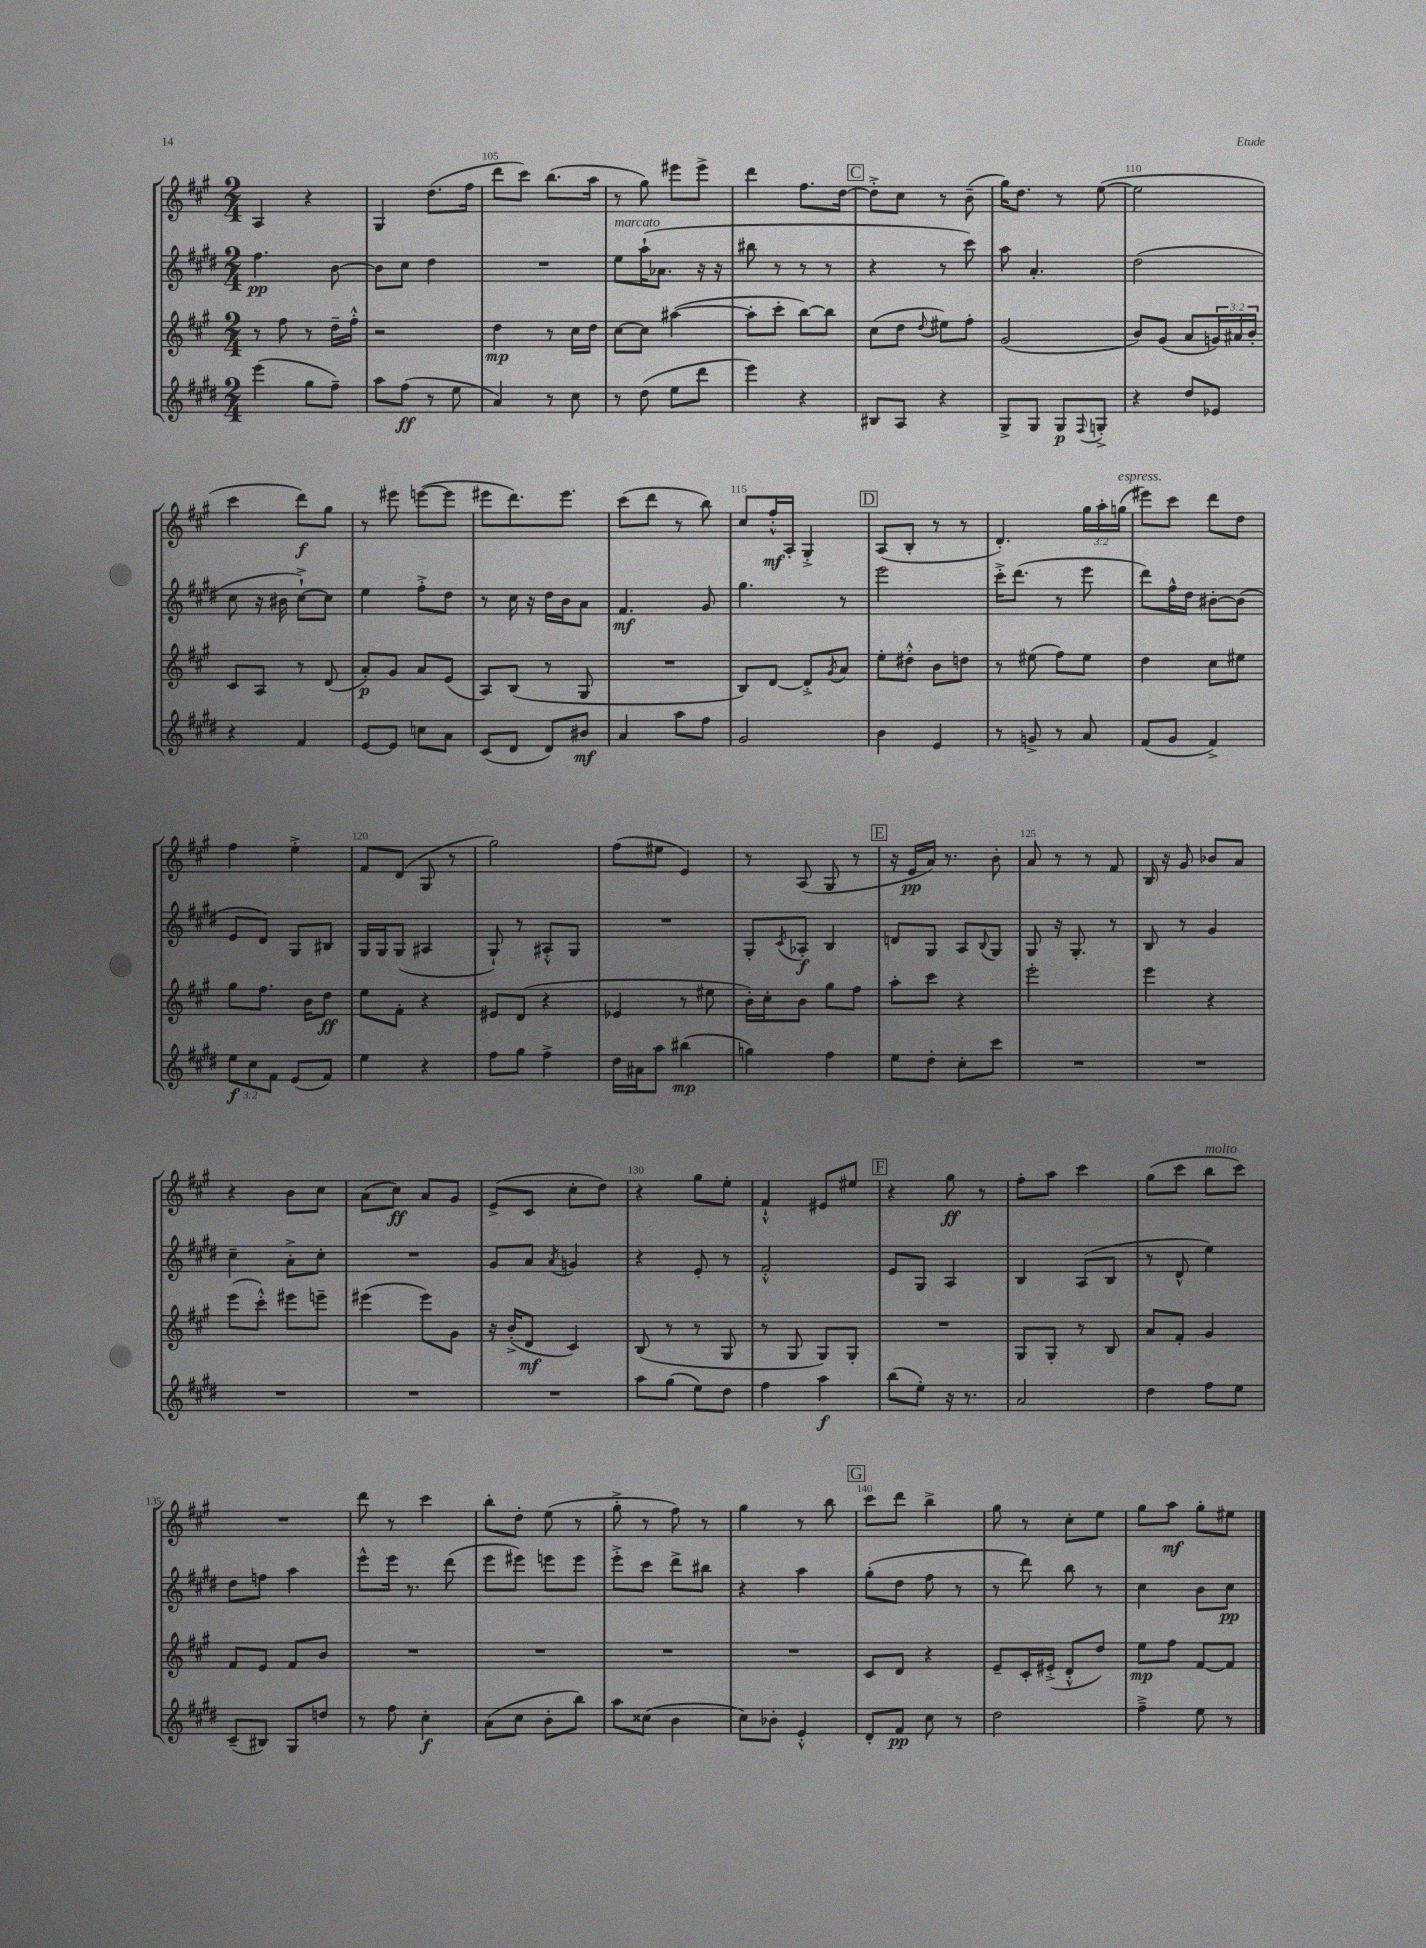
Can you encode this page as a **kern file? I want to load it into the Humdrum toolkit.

**kern	**dynam	**kern	**dynam	**kern	**dynam	**kern	**dynam
*part4	*part4	*part3	*part3	*part2	*part2	*part1	*part1
*staff4	*staff4	*staff3	*staff3	*staff2	*staff2	*staff1	*staff1
*clefG2	*	*clefG2	*	*clefG2	*	*clefG2	*
*k[f#c#g#d#]	*	*k[f#c#g#]	*	*k[f#c#g#d#]	*	*k[f#c#g#]	*
*M2/4	*	*M2/4	*	*M2/4	*	*M2/4	*
=103	=103	=103	=103	=103	=103	=103	=103
(4eee\	.	8r	.	4.ff#\	pp	4A/	.
.	.	8ff#\	.	.	.	.	.
8gg#\L	.	8r	.	.	.	4r	.
8ff#~\J)	.	16dd~\LL	.	[8b\	.	.	.
.	.	16ff#'^^\JJ	.	.	.	.	.
=104	=104	=104	=104	=104	=104	=104	=104
8aa\L	.	2r	.	8b\L]	.	4G#/	.
(8ff#\J	ff	.	.	8cc#\J	.	.	.
8r	.	.	.	4dd#\	.	(8.dd\L	.
8ee\	.	.	.	.	.	.	.
.	.	.	.	.	.	16ff#\Jk	.
=105	=105	=105	=105	=105	=105	=105	=105
4a/)	.	4dd\	mp	2r	.	8ddd\L	.
.	.	.	.	.	.	8ccc#\J)	.
8r	.	8r	.	.	.	(8.bb\L	.
8cc#\	.	16cc#\LL	.	.	.	.	.
.	.	16dd\JJ	.	.	.	16aa\Jk	.
=106	=106	=106	=106	=106	=106	=106	=106
!	!	!	!	!LO:TX:a:i:t=marcato	!	!	!
8r	.	[8cc#\L	.	8ee\L	.	8r	.
(8dd#\	.	8cc#\J]	.	(16aa`\K	.	8gg#\)	.
.	.	.	.	8.a-X\J	.	.	.
8ee\L	.	([4aa#X\	.	.	.	8eee#X\L	.
8ddd#\J	.	.	.	16r	.	8eee#^\J	.
.	.	.	.	16r	.	.	.
=107	=107	=107	=107	=107	=107	=107	=107
4eee\)	.	8aa#'\L]	.	8bb#X\	.	4ddd\	.
.	.	8ccc#'\J	.	8r	.	.	.
4r	.	[8bb\L)	.	8r	.	8.ff#\L	.
.	.	8bb\J]	.	8r	.	.	.
.	.	.	.	.	.	[16dd\Jk	.
!!LO:REH:place=s1:t=C
=108	=108	=108	=108	=108	=108	=108	=108
8B#X/L	.	(8cc#\L	.	4r	.	8dd'^\L]	.
8A/J	.	8dd\J	.	.	.	8cc#\J	.
.	.	8qqdd/	.	.	.	.	.
4r	.	8ee#X\L)	.	8r	.	8r	.
.	.	8ff#'\J	.	8ccc#\)	.	(8b~\	.
=109	=109	=109	=109	=109	=109	=109	=109
8G#^/L	.	(2g#/	.	8aa\	.	16gg#\KL)	.
.	.	.	.	.	.	8.dd\J	.
8G#/J	.	.	.	4.a'/	.	.	.
8G#/L	p	.	.	.	.	8r	.
8qqF#/	.	.	.	.	.	.	.
8Gn'^/J	.	.	.	.	.	([8ee\	.
=110	=110	=110	=110	=110	=110	=110	=110
4r	.	8b/L)	.	(2dd#\	.	2ee\]	.
.	.	(8g#/J	.	.	.	.	.
8dd#/L	.	8a/L	.	.	.	.	.
8e-X/J	.	24gn/L)	.	.	.	.	.
.	.	24a#X/	.	.	.	.	.
.	.	24b'/JJ	.	.	.	.	.
!!LO:LB:g=z
=111	=111	=111	=111	=111	=111	=111	=111
4r	.	8c#/L	.	8cc#\	.	4ccc#\	.
.	.	8A/J	.	16r	.	.	.
.	.	.	.	16b#X\	.	.	.
4f#/	.	8r	.	[8cc#`^\L)	.	8ddd\L)	f
.	.	(8d/	.	8cc#\J]	.	8gg#\J	.
=112	=112	=112	=112	=112	=112	=112	=112
[8e/L	.	8a'/L)	p	4ee\	.	8r	.
8e/J]	.	8g#/J	.	.	.	8eee#X\	.
8ccn\L	.	8a/L	.	8ff#'^\L	.	([8eeen\L	.
8a\J	.	(8e/J	.	8dd#\J	.	8eee\J]	.
=113	=113	=113	=113	=113	=113	=113	=113
(8c#/L	.	8A/L)	.	8r	.	8eee#X\L	.
8d#/J	.	(8B/J	.	16cc#\	.	8.ddd\)	.
.	.	.	.	16r	.	.	.
8d#/L)	.	8r	.	16dd#\LL	.	.	.
.	.	.	.	16b\J	.	8.eee#\J	.
8b#X/J	mf	8G#/	.	8a\J	.	.	.
=114	=114	=114	=114	=114	=114	=114	=114
4a/	.	2r	.	4.f#/	mf	(8ccc#\L	.
.	.	.	.	.	.	8ddd\J	.
8aa\L	.	.	.	.	.	8r	.
8ff#\J	.	.	.	8g#/	.	8bb\)	.
=115	=115	=115	=115	=115	=115	=115	=115
2g#/	.	8B/L)	.	4.gg#\	.	8cc#/L	.
.	.	[8d/J	.	.	.	16ff#'^^/L	mf
.	.	.	.	.	.	16A'/JJ	.
.	.	8d'^/L]	.	.	.	4G#'^/	.
.	.	8qg#/	.	.	.	.	.
.	.	8a/J	.	8r	.	.	.
!!LO:REH:place=s1:t=D
=116	=116	=116	=116	=116	=116	=116	=116
4b\	.	8ee'\L	.	2eee\	.	(8A/L	.
.	.	8dd#X'^^\J	.	.	.	8B'/J	.
4e/	.	8b\L	.	.	.	8r	.
.	.	8ddn\J	.	.	.	8r	.
=117	=117	=117	=117	=117	=117	=117	=117
8r	.	8r	.	16ccc#'^\KL	.	4.d'/)	.
.	.	.	.	(8.ddd#\J	.	.	.
8gn^/	.	(8ee#X\	.	.	.	.	.
8r	.	8ff#\L)	.	8r	.	.	.
8a/	.	8ee#\J	.	8eee\	.	24gg#\LL	.
.	.	.	.	.	.	24aa'\	.
!	!	!	!	!	!	!LO:TX:a:i:t=espress.	!
.	.	.	.	.	.	(24ggn\JJ	.
=118	=118	=118	=118	=118	=118	=118	=118
(8f#/L	.	4dd\	.	8ddd#\L)	.	8eee#X\L)	.
8g#/J	.	.	.	16ff#^^\L	.	8ccc#\J	.
.	.	.	.	16dd#\JJ	.	.	.
4f#^/)	.	8cc#\L	.	[8b#X'\L	.	8ddd\L	.
.	.	8ee#X\J	.	(8b#\J]	.	8dd\J	.
!!LO:LB:g=z
=119	=119	=119	=119	=119	=119	=119	=119
12ee\L	f	8gg#\L	.	8e/L	.	4ff#\	.
12cc#\	.	.	.	.	.	.	.
.	.	8.ff#\J	.	8d#/J)	.	.	.
12f#\J	.	.	.	.	.	.	.
(8e/L	.	.	.	8G#/L	.	4ee'^\	.
.	.	16b\KL	.	.	.	.	.
8f#/J)	.	8dd\J	ff	8B#X/J	.	.	.
=120	=120	=120	=120	=120	=120	=120	=120
4ee\	.	8ee\L	.	16G#/LL	.	8f#/L	.
.	.	.	.	16G#/J	.	.	.
.	.	8f#'\J	.	(8G#/J	.	(8d/J	.
4r	.	4r	.	4A#X/	.	8G#/	.
.	.	.	.	.	.	8r	.
=121	=121	=121	=121	=121	=121	=121	=121
8ff#\L	.	8e#X/L	.	8G#`/)	.	2gg#\)	.
8gg#\J	.	(8d/J	.	8r	.	.	.
4ff#^\	.	4r	.	8A#X'^^/L	.	.	.
.	.	.	.	8G#/J	.	.	.
=122	=122	=122	=122	=122	=122	=122	=122
16dd#\LL	.	4e-X/	.	2r	.	(8ff#\L	.
16a#X\J	.	.	.	.	.	.	.
8aa\J	.	.	.	.	.	8ee#X\J	.
(4bb#X\	mp	8r	.	.	.	4e/)	.
.	.	8ee#X\	.	.	.	.	.
=123	=123	=123	=123	=123	=123	=123	=123
4ggn\)	.	16b'\LL)	.	8G#'/L	.	8r	.
.	.	16cc#'\J	.	.	.	.	.
.	.	.	.	8qc#/	.	.	.
.	.	8b\J	.	8A-X'/J	f	(8A/	.
4ff#\	.	8gg#\L	.	4B/	.	8G#/	.
.	.	8ff#\J	.	.	.	8r	.
!!LO:REH:place=s1:t=E
=124	=124	=124	=124	=124	=124	=124	=124
8ee\L	.	8aa'\L	.	8dn/L	.	16r	.
.	.	.	.	.	.	16e/LL	pp
8dd#'\J	.	8ccc#\J	.	8G#/J	.	16a/JJ)	.
.	.	.	.	.	.	8.r	.
8cc#'\L	.	4r	.	8A/L	.	.	.
.	.	.	.	8qqB/	.	.	.
8ccc#\J	.	.	.	8G#/J	.	8b'\	.
=125	=125	=125	=125	=125	=125	=125	=125
2r	.	2eee'\	.	8G#/	.	8a/	.
.	.	.	.	16r	.	8r	.
.	.	.	.	8.G#'/	.	.	.
.	.	.	.	.	.	8r	.
.	.	.	.	8r	.	8f#/	.
=126	=126	=126	=126	=126	=126	=126	=126
2r	.	4eee\	.	8B/	.	16B/	.
.	.	.	.	.	.	16r	.
.	.	.	.	8r	.	8g#/	.
.	.	4r	.	4g#/	.	8b-X/L	.
.	.	.	.	.	.	8a/J	.
!!LO:LB:g=z
=127	=127	=127	=127	=127	=127	=127	=127
2r	.	(8eee\L	.	4cc#~\	.	4r	.
.	.	8ccc#'^^\J)	.	.	.	.	.
.	.	8eee#X\L	.	8a'^\L	.	8b\L	.
.	.	8eeen~\J	.	8cc#'\J	.	8cc#\J	.
=128	=128	=128	=128	=128	=128	=128	=128
2r	.	(4eee#X\	.	2r	.	(8a\L	.
.	.	.	.	.	.	8cc#\J)	ff
.	.	8eee#\L)	.	.	.	8a/L	.
.	.	8g#\J	.	.	.	8g#/J	.
=129	=129	=129	=129	=129	=129	=129	=129
2r	.	16r	.	8g#/L	.	(8e^/L	.
.	.	(16b'^/KL	.	.	.	.	.
.	.	8d/J	mf	8a/J	.	8c#/J	.
.	.	.	.	8qa/	.	.	.
.	.	4c#/)	.	4gn/	.	8cc#'\L	.
.	.	.	.	.	.	8dd\J)	.
=130	=130	=130	=130	=130	=130	=130	=130
8aa\L	.	(8B/	.	4r	.	4r	.
(8gg#\J	.	8r	.	.	.	.	.
8ee\L)	.	8r	.	8e'/	.	8gg#\L	.
8dd#\J	.	8G#/	.	8r	.	8ee'\J	.
=131	=131	=131	=131	=131	=131	=131	=131
4ff#\	.	8r	.	2f#'^^/	.	4f#`^^/	.
.	.	8G#/	.	.	.	.	.
4aa\	f	8G#/L)	.	.	.	8e#X/L	.
.	.	8G#'/J	.	.	.	8ee#X/J	.
!!LO:REH:place=s1:t=F
=132	=132	=132	=132	=132	=132	=132	=132
(8bb\L	.	2r	.	8e/L	.	4r	.
8ee'\J)	.	.	.	8G#/J	.	.	.
16r	.	.	.	4A/	.	8gg#\	ff
8.r	.	.	.	.	.	.	.
.	.	.	.	.	.	8r	.
=133	=133	=133	=133	=133	=133	=133	=133
2a/	.	8G#/L	.	4B/	.	8ff#'\L	.
.	.	8G#'/J	.	.	.	8aa\J	.
.	.	8r	.	(8A/L	.	4ccc#\	.
.	.	8B/	.	8B/J	.	.	.
=134	=134	=134	=134	=134	=134	=134	=134
4dd#\	.	8a/L	.	8r	.	(8gg#\L	.
.	.	8f#'/J	.	8d#^^/	.	8ccc#\J	.
!	!	!	!	!	!	!LO:TX:a:i:t=molto	!
8ff#\L	.	4g#/	.	4ee\)	.	8bb\L	.
8ee\J	.	.	.	.	.	8ccc#\J)	.
!!LO:LB:g=z
=135	=135	=135	=135	=135	=135	=135	=135
(8c#~/L	.	8f#/L	.	8dd#\L	.	2r	.
8B#X/J)	.	8e/J	.	8ffn\J	.	.	.
8G#/L	.	8f#/L	.	4aa\	.	.	.
8ddn/J	.	8b/J	.	.	.	.	.
=136	=136	=136	=136	=136	=136	=136	=136
8r	.	2r	.	8eee^^\L	.	8ddd\	.
8ff#\	.	.	.	16eee\Jk	.	8r	.
.	.	.	.	8.r	.	.	.
4cc#'\	f	.	.	.	.	4ccc#\	.
.	.	.	.	(8ddd#\	.	.	.
=137	=137	=137	=137	=137	=137	=137	=137
(8a\L	.	2r	.	8eee\L	.	8bb'\L	.
8cc#\J	.	.	.	8eee#X\J)	.	8dd'\J	.
8b'\L	.	.	.	8eeen\L	.	(8ee\	.
8bb\J)	.	.	.	8eee\J	.	8r	.
=138	=138	=138	=138	=138	=138	=138	=138
8aa\L	.	2r	.	8eee'^\L	.	8gg#'^\	.
(8cc##X\J	.	.	.	8ccc#\J	.	8r	.
4b\	.	.	.	8ddd#^\L	.	8ff#\)	.
.	.	.	.	8bb#X\J	.	8r	.
=139	=139	=139	=139	=139	=139	=139	=139
8cc#\L)	.	2r	.	4r	.	4gg#\	.
8b-X'\J	.	.	.	.	.	.	.
4e'^^/	.	.	.	4aa\	.	8r	.
.	.	.	.	.	.	8bb\	.
!!LO:REH:place=s1:t=G
=140	=140	=140	=140	=140	=140	=140	=140
8d#'/L	.	8c#/L	.	(8gg#'\L	.	8ccc#\L	.
8f#/J	pp	8d/J	.	8dd#\J	.	8ddd\J	.
8cc#\	.	4r	.	8ff#\	.	4bb^\	.
8r	.	.	.	8r	.	.	.
=141	=141	=141	=141	=141	=141	=141	=141
2dd#\	.	8e~/L	.	8r	.	8gg#\	.
.	.	16c#'/L	.	8ddd#\)	.	8r	.
.	.	(16e#X'^/JJ	.	.	.	.	.
.	.	8d'^^/L	.	8bb\	.	8cc#'\L	.
.	.	8dd/J)	.	8r	.	8ee\J	.
=142	=142	=142	=142	=142	=142	=142	=142
4ff#~^\	.	8ee\L	mp	4cc#\	.	8gg#\L	.
.	.	8ff#\J	.	.	.	8aa\J	mf
8ee\	.	[8f#/L	.	8b\L	.	8gg#'\L	.
8r	.	8f#/J]	.	8cc#\J	pp	8ee#X\J	.
==	==	==	==	==	==	==	==
*-	*-	*-	*-	*-	*-	*-	*-
